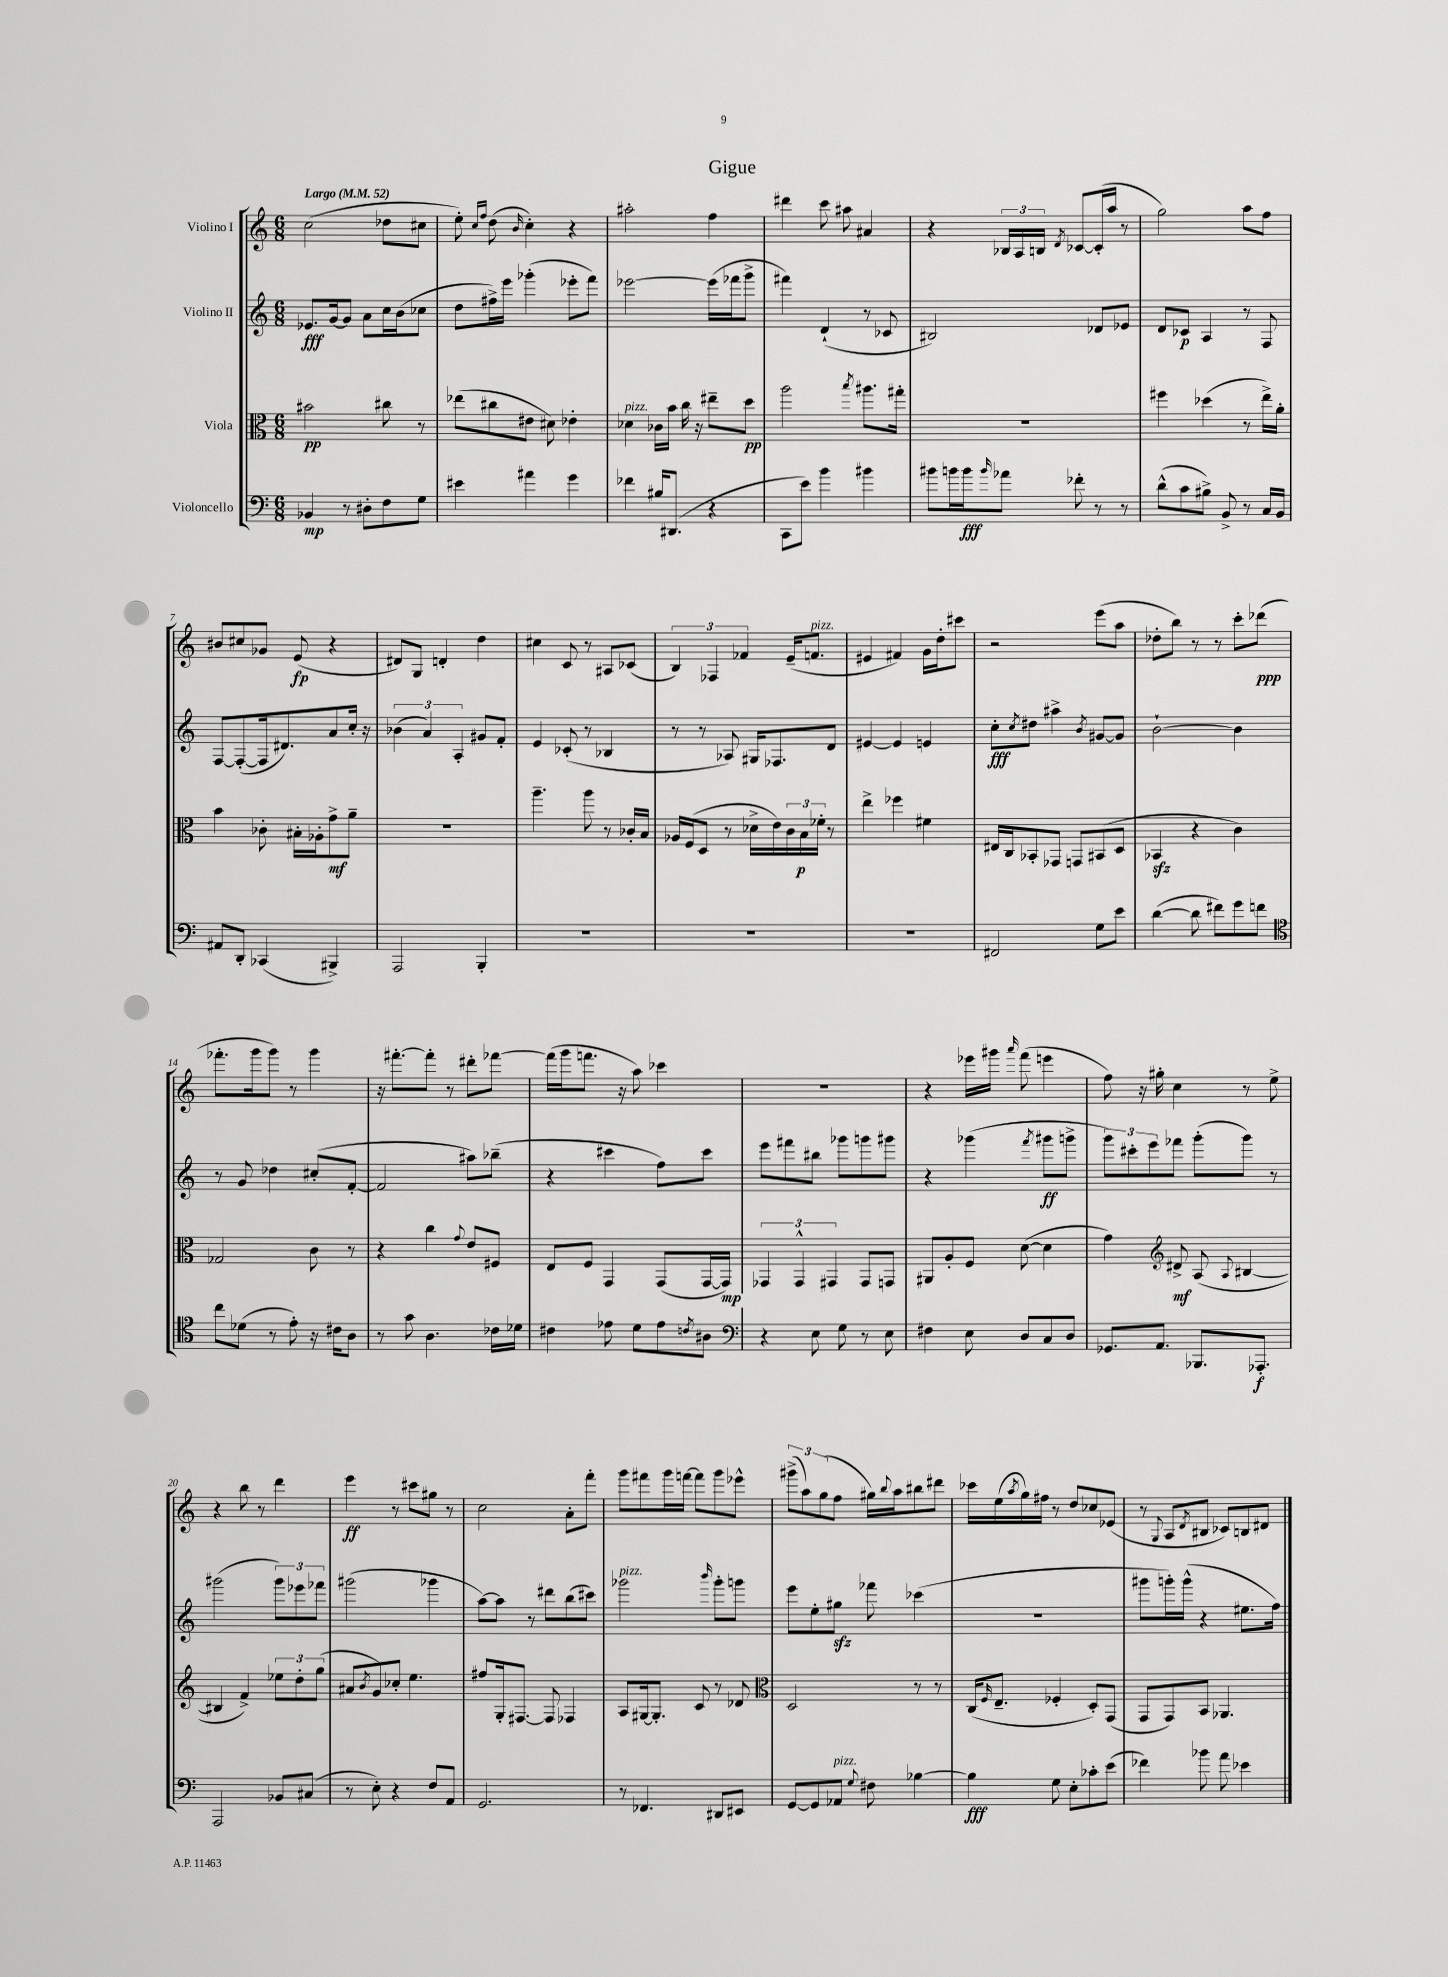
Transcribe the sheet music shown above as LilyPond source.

\header { title = "Gigue" }
<<
\new StaffGroup <<
\new Staff = "s0" \with { instrumentName = "Violino I" } {
    \clef treble \key c \major \numericTimeSignature \time 6/8 \tempo "Largo" 4 = 52
    c''2( des''8 cis''8 |
    e''8-.) \grace { c''16 f''16 } d''8( \grace { b'16 } c''4-.) r4 |
    ais''2-. f''4 |
    dis'''4 c'''8 ais''8 ais'4 |
    r4 \tuplet 3/2 { bes16 a16 b16 } \acciaccatura { d'8 } ces'8~ ces'16-.( a''16 r8 |
    g''2) a''8 f''8 |
    bis'8 cis''8 ges'8 e'8\fp( r4 |
    dis'8) g8 d'4-. d''4 |
    cis''4 c'8 r8 ais8 ces'8( |
    \tuplet 3/2 { b4) fes4 fes'4 } e'16--( f'8.^\markup { \italic "pizz." } |
    eis'4 fis'4) g'16 d''16-. cis'''8 |
    r2 e'''8( a''8 |
    des''8-. b''8) r8 r8 c'''8-. des'''8\ppp( |
    fes'''8.-. g'''16 g'''8) r8 g'''4 |
    r16 fis'''8.~-. fis'''8-. r8 dis'''8-. fes'''8~ |
    fes'''16( g'''16 f'''8. r16 a''8) ces'''4 |
    R2. |
    r4 ees'''16 gis'''16 \grace { a'''16 } f'''8( e'''4 |
    f''8) r16 gis''16-. c''4 r8 e''8-> |
    r4 b''8 r8 d'''4 |
    e'''4\ff r8 cis'''8 gis''8 r8 |
    c''2 a'8-. f'''8-. |
    g'''8 fis'''8 g'''16 f'''16~ f'''8 g'''8 ees'''8-^ |
    \tuplet 3/2 { gis'''8->( a''8) g''8( } f''8 gis''16) \appoggiatura { b''8 } a''16 bis''8 dis'''8 |
    ces'''16 e''16( \acciaccatura { a''8 } g''16) fis''16 r8 d''8 ces''8 ees'8( |
    r8 \appoggiatura { g8 } a8 \acciaccatura { d'8 } bis8 ces'8) b8 dis'8 \bar "|." |
}
\new Staff = "s1" \with { instrumentName = "Violino II" } {
    \clef treble \key c \major \numericTimeSignature \time 6/8
    ees'8.\fff g'16~ g'8 a'8 c''16 b'16( ces''8 |
    d''8 fis''16->) e'''16 ges'''4-.( ees'''8-. f'''8) |
    ees'''2~ ees'''16( fes'''16 g'''8-> |
    fis'''4) d'4-!( r8 ces'8 |
    bis2) des'8 ees'8 |
    d'8 ces'8\p a4 r8 f8 |
    f8~ f8~-.( f16 dis'8.) a'8 c''16-. r16 |
    \tuplet 3/2 { bes'4( a'4) a4-. } gis'8 f'8-. |
    e'4 ces'8-.( r8 bes4 |
    r8 r8 aes8) gis16 fes8. d'8 |
    eis'4~ eis'4 e'4 |
    c''8-.\fff \acciaccatura { c''8 } dis''8 ais''4-> \acciaccatura { b'8 } gis'8~ gis'8 |
    b'2~-! b'4 |
    r8 g'8 des''4 cis''8-.( f'8~-. |
    f'2 ais''8) bes''8--( |
    r4 cis'''4 f''8) cis'''8 |
    e'''8 fis'''8 bis''8 ges'''8 g'''8 gis'''8 |
    r4 ges'''4( \acciaccatura { f'''8 } gis'''8\ff g'''8-> |
    \tuplet 3/2 { g'''8) cis'''8-. e'''8 } fes'''8 g'''8-.( g'''8) r8 |
    gis'''2( \tuplet 3/2 { gis'''8) ees'''8 fes'''8 } |
    gis'''2( ges'''4 |
    a''8~) a''8 r8 dis'''8 b''8( cis'''8) |
    ges'''2^\markup { \italic "pizz." } \grace { b'''16 } ges'''8-. g'''8 |
    e'''8 e''8-. gis''8\sfz fes'''8 ces'''4( |
    R2. |
    gis'''8 g'''16-.) g'''16-^( r4 eis''8. f''16) \bar "|." |
}
\new Staff = "s2" \with { instrumentName = "Viola" } {
    \clef alto \key c \major \numericTimeSignature \time 6/8
    bis'2\pp cis''8 r8 |
    ees''8( cis''8 eis'8 dis'8) ees'4-. |
    des'4^\markup { \italic "pizz." } ces'16 b'16 c''16 r16 eis''8-- d''8\pp |
    a''2 \acciaccatura { b''8 } ais''8. gis''16-. |
    R2. |
    fis''4 des''4( r8 e''16->) a'16-. |
    b'4 ces'8-. bis16-. aes16-. g'8->\mf a'8-- |
    R2. |
    a''4.-- a''8 r8 ces'16-. b16 |
    aes16 f16( d8 r8 des'16-> e'16) \tuplet 3/2 { c'16 b16\p fes'16-. } r8 |
    e''4-> fes''4 fis'4 |
    eis16 c16 bes,8-. ges,8 g,8 bis,8( d8 |
    bes,4\sfz r4 c'4) |
    ges2 c'8 r8 |
    r4 c''4 \appoggiatura { g'8 } e'8 fis8 |
    e8 f8 g,4 g,8( g,16~ g,16\mp) |
    \tuplet 3/2 { ges,4 ges,4-^ gis,4 } gis,8 g,8 |
    ais,8 a8-. f8 d'8~( d'4 |
    g'4) \clef treble dis'8->\mf a8( \appoggiatura { a8 } bis4~ |
    bis4 f'4->) \tuplet 3/2 { ees''8 d''8-. g''8( } |
    ais'8 \acciaccatura { b'8 } g'8) ces''8-. e''4. |
    fis''8 g16-. fis8.~ fis8 fes4 |
    a8 gis16~ gis8.-. c'8 r8 des'8 |
    \clef alto d2 r8 r8 |
    c16( \grace { f16 } e8.-- fes4-. d8-.) g,8( |
    g,8 g,8) b,8 aes,4. \bar "|." |
}
\new Staff = "s3" \with { instrumentName = "Violoncello" } {
    \clef bass \key c \major \numericTimeSignature \time 6/8
    bes,4\mp r8 dis8-. f8 g8 |
    eis'4 ais'4 g'4 |
    fes'4 bis16 dis,8.( r4 |
    c,8 e'8) b'4 bis'4 |
    bis'8 b'16 b'16\fff \grace { b'16 } aes'8 fes'8-. r8 r8 |
    d'8-^( c'8 bis8->) b,8-> r8 c16 b,16 |
    ais,8 d,8-. ces,4( bis,,4->) |
    a,,2 b,,4-. |
    R2. |
    R2. |
    R2. |
    fis,2 g8 e'8 |
    d'4~( d'8 fis'8) g'8 f'8 |
    \clef tenor c''8 des'8( r8 e'8-.) r16 cis'16 a8 |
    r8 g'8 a4. ces'16 des'16 |
    cis'4 ees'8 d'8 ees'8 \acciaccatura { c'8 } ais8 |
    \clef bass r4 e8 g8 r8 e8 |
    fis4 e8 d8 c8 d8 |
    ges,8. a,8. bes,,8. aes,,8.-.\f |
    a,,2 bes,8 cis8( |
    r8 e8-.) r4 f8 a,8 |
    g,2. |
    r8 fes,4. dis,8 eis,8 |
    g,8~ g,8 aes,8^\markup { \italic "pizz." } \appoggiatura { g8 } fis8 bes4~ |
    bes4\fff g8 e8-. ces'8-. e'8( |
    fes'4) bes'8 a'8 ees'4 \bar "|." |
}
>>
>>
